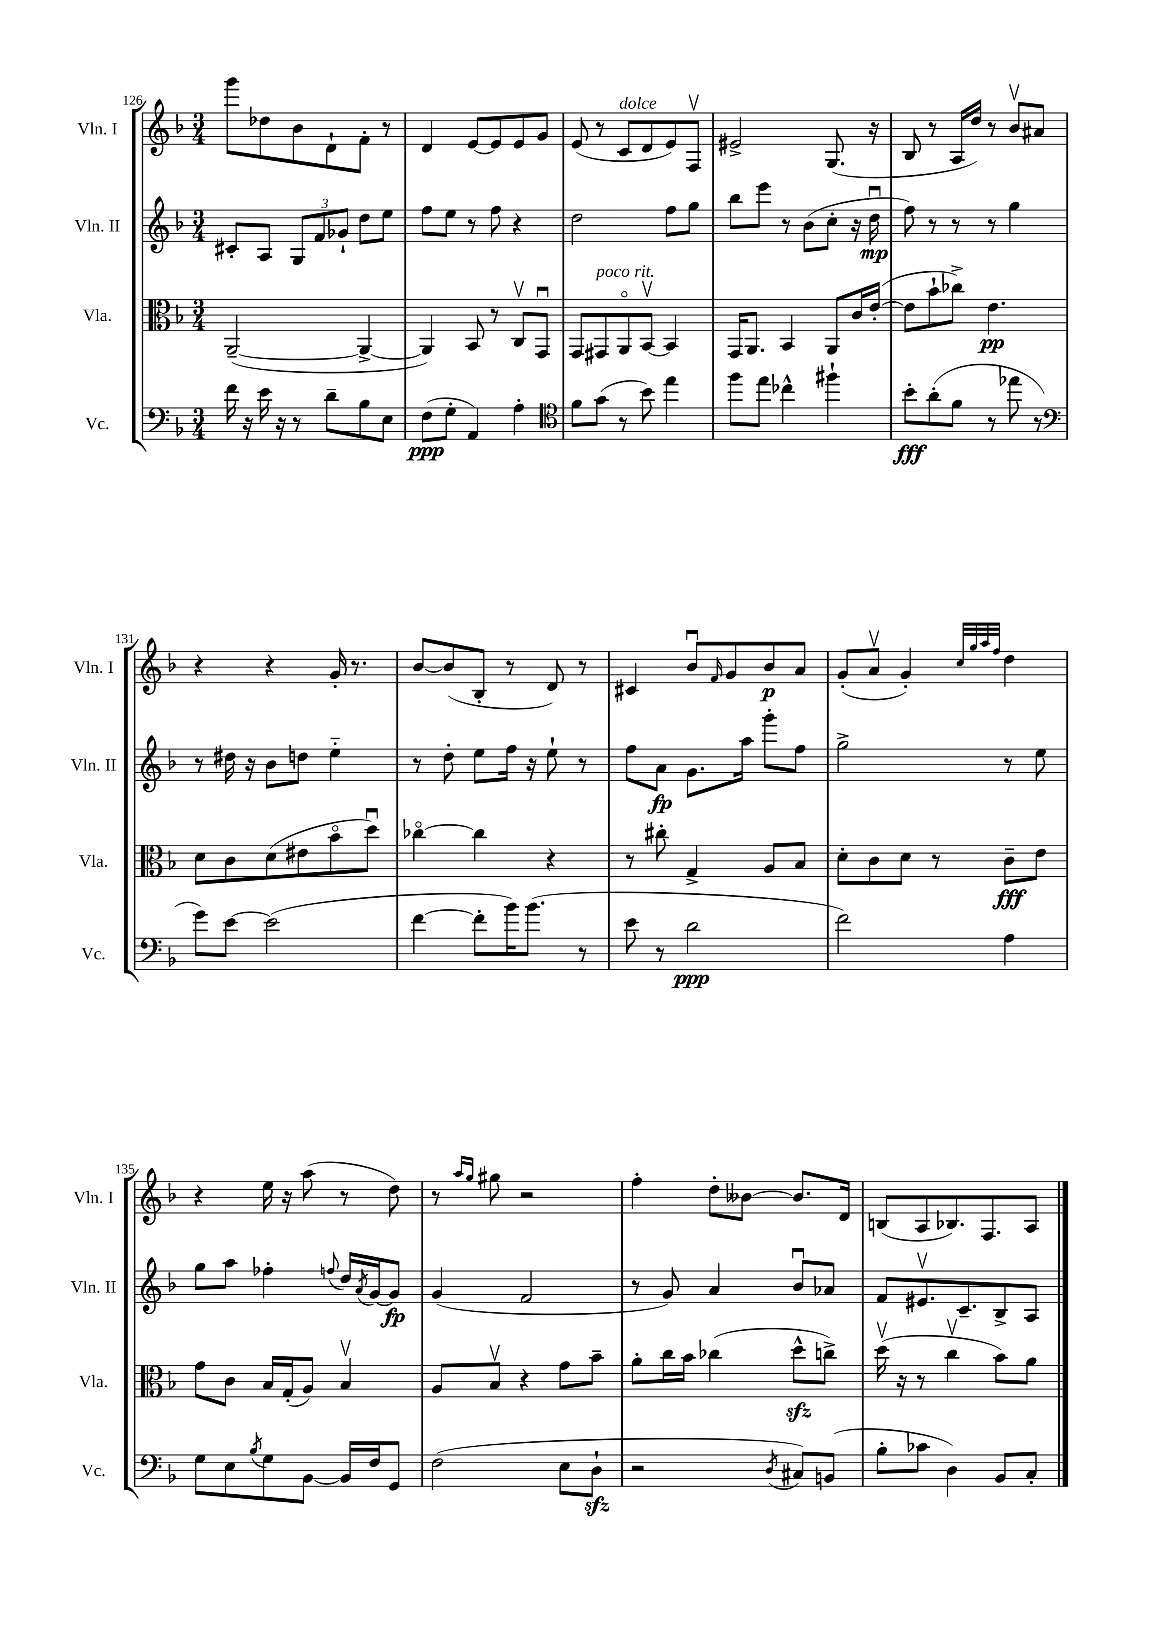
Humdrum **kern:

**kern	**kern	**kern	**kern
*staff4	*staff3	*staff2	*staff1
*clefF4	*clefC3	*clefG2	*clefG2
*k[b-]	*k[b-]	*k[b-]	*k[b-]
*M3/4	*M3/4	*M3/4	*M3/4
16f\	([2AA~/	8c#'/L	8ggg\L
16r	.	.	.
16e\	.	8A/J	8dd-\
16r	.	.	.
8r	.	12G/L	8b-\
.	.	12f/	.
8d~\L	.	.	8d`\
.	.	12g-`/J	.
8B-\	4AA^/_	8dd\L	8f'\J
8E\J	.	8ee\J	8r
=	=	=	=
(8F\L	4AA/])	8ff\L	4d/
8G'\J	.	8ee\J	.
4AA/)	8BB-/	8r	[8e/L
.	8r	8ff\	8e/]
4A'\	8Cv/L	4r	8e/
.	8GGu/J	.	8g/J
=	=	=	=
*clefC4	*	*	*
8f\L	8GG/L	2dd\	(8e/
(8g\J	8GG#/	.	8r
8r	8AAo/	.	8c/L
8b-\)	[8BB-v/J	.	8d/
4ee\	4BB-/]	8ff\L	8e/)
.	.	8gg\J	8Fv/J
=	=	=	=
8ff\L	16GG/LK	8bb-\L	2e#^/
.	8.AA/J	.	.
8ee\J	.	8eee\J	.
4cc-^^\	4BB-/	8r	.
.	.	(8b-\L	.
4ff#`\	8AA/L	8cc'\J	(8.G/
.	16c/L	16r	.
.	([16e'/JJ	16ddu\	16r
=	=	=	=
8b-'\L	8e\]L	8ff\)	8B-/
(8a'\	8b-`\	8r	8r
8f\J	8cc-^\J)	8r	16A/LL
.	.	.	16dd/JJ)
8r	4.e\	8r	8r
8ee-\	.	4gg\	8b-v/L
8r	.	.	8a#/J
=	=	=	=
*clefF4	*	*	*
8g\L)	8d\L	8r	4r
[8e\J	8c\	16dd#\	.
.	.	16r	.
(2e\]	(8d\	8b-\L	4r
.	8e#\	8dd\J	.
.	8b-o\	4ee'~\	16g'/
.	.	.	8.r
.	8ddu\J)	.	.
=	=	=	=
[4f\	[4cc-o\	8r	[8b-/L
.	.	8dd'\	(8b-/]
8f'\]L	4cc-\]	8ee\L	8B-'/J
16b-\K)	.	16ff\Jk	8r
(8.b-\J	.	16r	.
.	4r	8ee`\	8d/)
8r	.	8r	8r
=	=	=	=
8e\	8r	8ff\L	4c#/
8r	8cc#'\	8a\J	.
2d\	4G^/	8.g\L	8b-u/L
.	.	.	16qqf/
.	.	.	8g/
.	.	16aa\Jk	.
.	8A/L	8ggg'\L	8b-/
.	8B-/J	8ff\J	8a/J
=	=	=	=
2f\)	8d'\L	2gg^\	(8g'/L
.	8c\	.	8av/J
.	8d\J	.	4g'/)
.	8r	.	.
.	.	.	32qqcc/LLL
.	.	.	32qqgg/
.	.	.	32qqaa/
.	.	.	32qqff/JJJ
4A\	8c~\L	8r	4dd\
.	8e\J	8ee\	.
=	=	=	=
8G\L	8g\L	8gg\L	4r
8E\	8c\J	8aa\J	.
8qB-/	.	.	.
8G\	16B-/LL	4ff-'\	16ee\
.	(16G'/J	.	16r
[8BB-\J	8A/J)	.	(8aa\
.	.	8qqff/	.
16BB-/]LL	4B-v/	16dd/LL	8r
.	.	8qa/	.
16F/J	.	[16g/J	.
8GG/J	.	8g/]J	8dd\)
=	=	=	=
(2F\	8A/L	(4g/	8r
.	.	.	16qqaa/LL
.	.	.	16qqgg/JJ
.	8B-v/J	.	8gg#\
.	4r	2f/	2r
8E\L	8g\L	.	.
8D`\J	8b-~\J	.	.
=	=	=	=
2r	8a'\L	8r	4ff'\
.	16cc\L	8g/)	.
.	16b-\JJ	.	.
.	(4cc-\	4a/	8dd'\L
.	.	.	[8b--\J
8qD/	.	.	.
8C#/L)	8dd^^\L	8b-u/L	8.b--/]L
(8BB/J	8cc^\J)	8a-/J	.
.	.	.	16d/Jk
=	=	=	=
8B-'\L	(16ddv\	8f/L	(8B/L
.	16r	.	.
8c-\J	8r	8.e#v/	8A/
4D\)	4ccv\	.	8.B-/)
.	.	8.c~/	.
.	.	.	8.F/
8BB-/L	8b-\L)	8B-^/	.
8C'/J	8a\J	8A/J	8A/J
==	==	==	==
*-	*-	*-	*-
